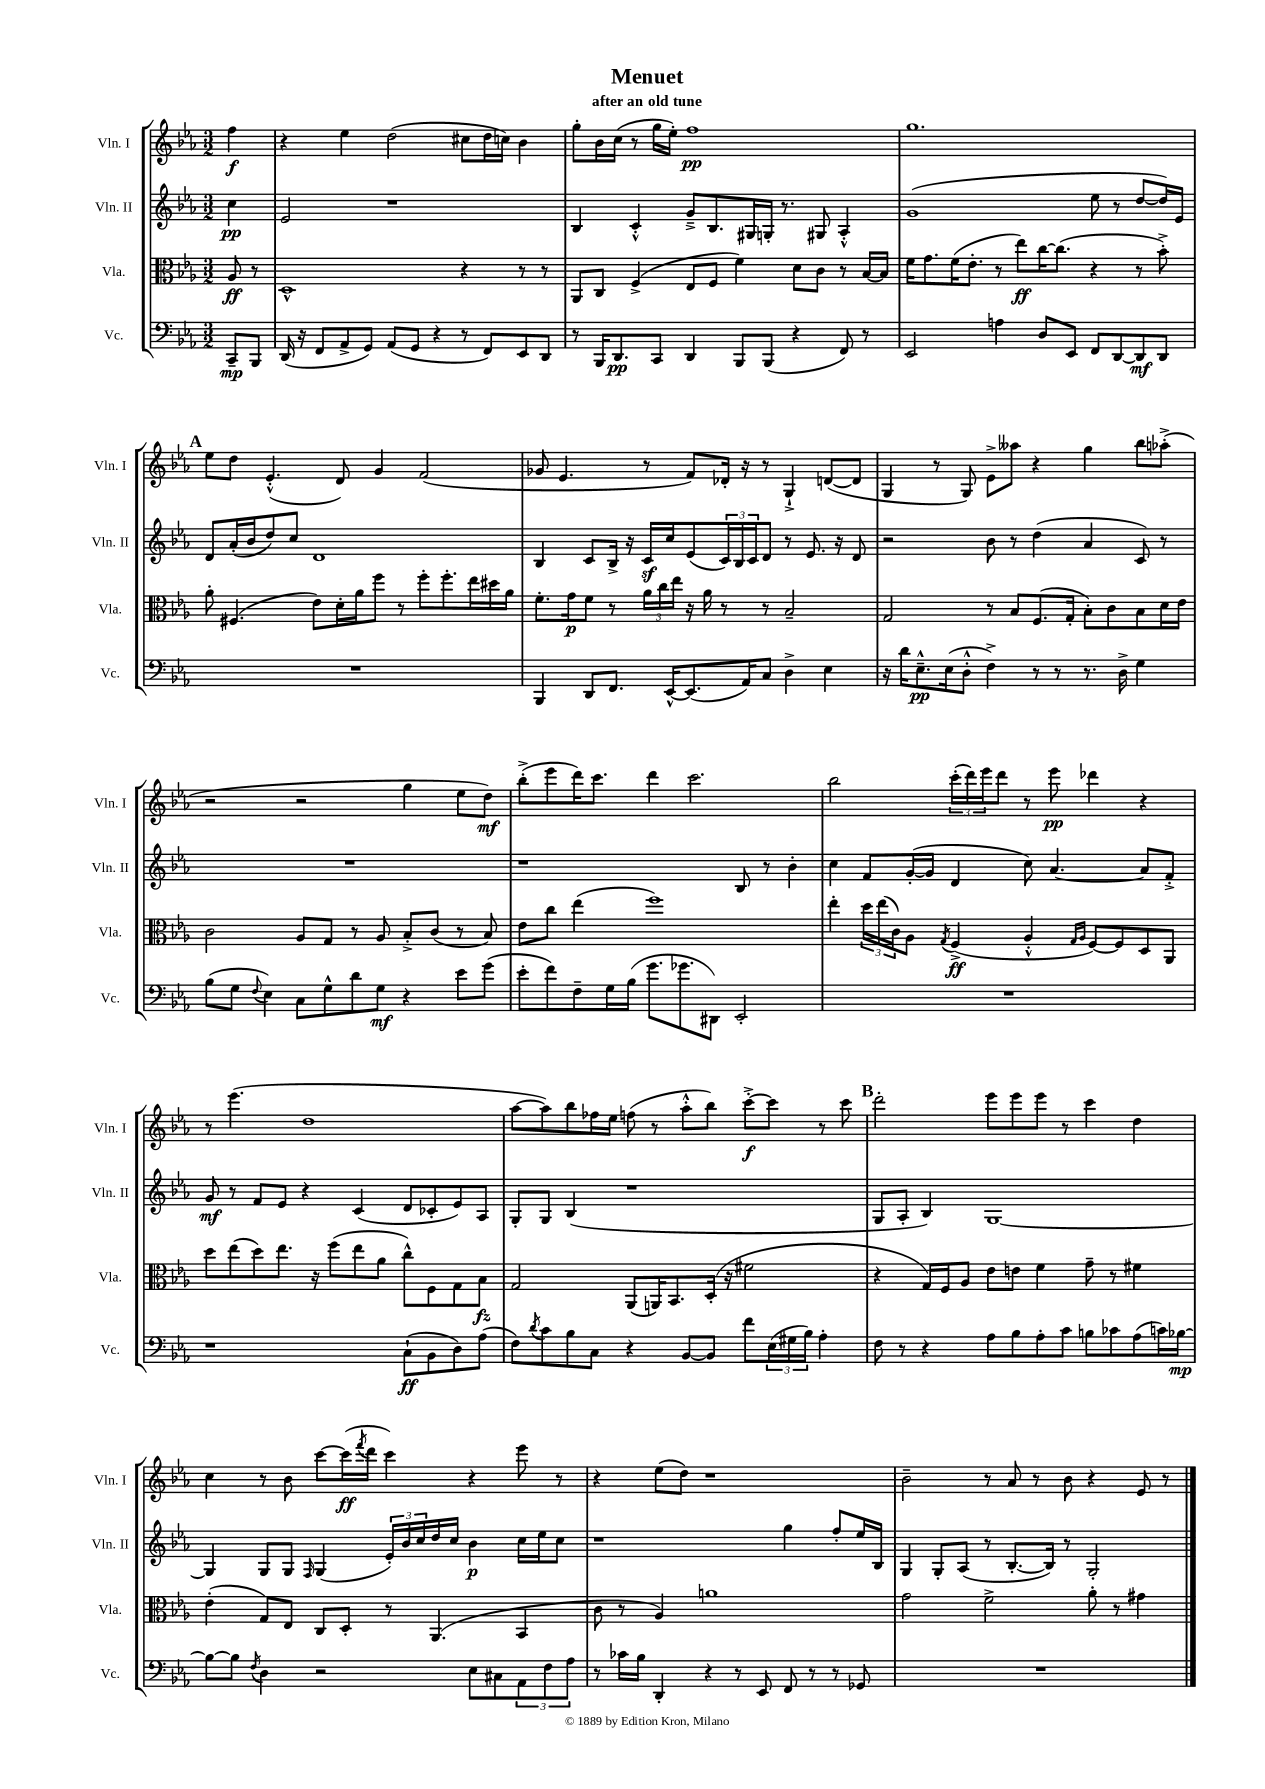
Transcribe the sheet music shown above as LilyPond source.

\header { title = "Menuet" subtitle = "after an old tune" }
<<
\new StaffGroup <<
\new Staff = "s0" \with { instrumentName = "Vln. I" shortInstrumentName = "Vln. I" } {
    \clef treble \key ees \major \numericTimeSignature \time 3/2 \partial 4
    f''4\f |
    r4 ees''4 d''2( cis''8 d''16 c''16) bes'4 |
    g''8-. bes'16 c''16( r8 g''16 ees''16-.) f''1\pp |
    g''1. |
    \mark \markup { \bold "A" } ees''8 d''8 ees'4.-.-^( d'8) g'4 f'2( |
    ges'8 ees'4. r8 f'8) des'16-. r16 r8 g4-!-> d'8~( d'8 |
    g4 r8 g8) ees'8-> aeses''8 r4 g''4 bes''8 aes''8-.->( |
    r2 r2 g''4 ees''8 d''8\mf) |
    bes''8-.->( ees'''8 d'''16) c'''8. d'''4 c'''2. |
    bes''2 \tuplet 3/2 { c'''16-.( d'''16) ees'''16 } d'''8 r8 ees'''8\pp des'''4 r4 |
    r8 ees'''4.( d''1 |
    aes''8~ aes''8) bes''8 fes''16 ees''16 f''8( r8 aes''8-.-^ bes''8) c'''8~-.->\f c'''8 r8 c'''8 |
    \mark \markup { \bold "B" } d'''2-. ees'''8 ees'''8 ees'''8 r8 c'''4 d''4 |
    c''4 r8 bes'8 c'''8~ c'''16\ff( \acciaccatura { f'''8 } d'''16 c'''4) r4 ees'''8 r8 |
    r4 ees''8( d''8) r1 |
    bes'2-- r8 aes'8 r8 bes'8 r4 ees'8 r8 \bar "|." |
}
\new Staff = "s1" \with { instrumentName = "Vln. II" shortInstrumentName = "Vln. II" } {
    \clef treble \key ees \major \numericTimeSignature \time 3/2 \partial 4
    c''4\pp |
    ees'2 r1 |
    bes4 c'4-.-^ g'8---> bes8. gis16 g16-. r8. gis8 aes4-.-^ |
    g'1( ees''8 r8 d''8~ d''16) ees'16 |
    \mark \markup { \bold "A" } d'8 aes'16-.( bes'16 d''8) c''8 d'1 |
    bes4 c'8 bes16-> r16 c'16\sf c''16 ees'8( \tuplet 3/2 { c'16) bes16 c'16 } d'8 r8 ees'8. r16 d'8 |
    r2 bes'8 r8 d''4( aes'4 c'8) r8 |
    R1. |
    r1 bes8 r8 bes'4-. |
    c''4 f'8 g'16~-.( g'16 d'4 c''8) aes'4.~ aes'8 f'8-.-> |
    g'8\mf r8 f'8 ees'8 r4 c'4( d'8 ces'8-. ees'8) aes8 |
    g8-. g8 bes4( r1 |
    \mark \markup { \bold "B" } g8 aes8-. bes4) g1~ |
    g4 g8 g8 \grace { f16 } g4( \tuplet 3/2 { ees'16-.) bes'16 c''16 } d''16 c''16 bes'4\p c''16 ees''16 c''8 |
    r1 g''4 f''8-. ees''16 bes16 |
    g4 g8-. aes8( r8 bes8.~-. bes16) r8 g2-. \bar "|." |
}
\new Staff = "s2" \with { instrumentName = "Vla." shortInstrumentName = "Vla." } {
    \clef alto \key ees \major \numericTimeSignature \time 3/2 \partial 4
    aes8\ff r8 |
    d1-^ r4 r8 r8 |
    aes,8 c8 f4->( ees8 f8 f'4) d'8 c'8 r8 bes16~ bes16 |
    f'16 g'8. f'16( ees'8.-. r8 ees''8\ff) c''16~ c''8.( r4 r8 bes'8-.->) |
    \mark \markup { \bold "A" } aes'8-. fis4.( ees'8) d'16-. aes'16 f''8 r8 f''8-. f''8.-. ees''16 dis''16 aes'16 |
    f'8.-. g'16\p f'8 r8 \tuplet 3/2 { aes'16 c''16 ees''16 } r16 aes'16 r8 r8 bes2-- |
    g2 r8 bes8 f8.( g16-. bes8-.) c'8 bes8 d'16 ees'16 |
    c'2 aes8 g8 r8 aes8 bes8-.-> c'8( r8 bes8) |
    ees'8 c''8 ees''4( f''1) |
    ees''4-. \tuplet 3/2 { d''16 ees''16( c'16) } aes8 \acciaccatura { g8 } f4->\ff( aes4-.-^ \grace { g16 aes16 } f8~) f8 d8 aes,8 |
    d''8 ees''8( d''8) ees''8. r16 f''8( ees''8 aes'8 c''8-^) f8 g8 bes8\fz |
    g2 aes,8( a,16) bes,8. d16-.( r16 fis'2 |
    \mark \markup { \bold "B" } r4 g16) f16 aes8 ees'8 e'8 f'4 g'8-- r8 fis'4 |
    ees'4-.( g8) ees8 c8 d8-. r8 aes,4.( bes,4 |
    c'8 r8 aes4) a'1 |
    g'2 f'2-> aes'8-. r8 gis'4 \bar "|." |
}
\new Staff = "s3" \with { instrumentName = "Vc." shortInstrumentName = "Vc." } {
    \clef bass \key ees \major \numericTimeSignature \time 3/2 \partial 4
    c,8--\mp bes,,8 |
    d,16( r16 f,8 aes,8-> g,8) aes,8( g,8 r4 r8 f,8) ees,8 d,8 |
    r8 bes,,16 d,8.\pp c,8 d,4 bes,,8 bes,,8( r4 f,8) r8 |
    ees,2 a4 d8 ees,8 f,8 d,8~ d,8\mf d,8 |
    \mark \markup { \bold "A" } R1. |
    bes,,4 d,8 f,8. ees,16~-^ ees,8.( aes,16) c8 d4-> ees4 |
    r16 d'16 ees8.---^\pp ees16( d8-.-^ f4->) r8 r8 r8. d16-> g4 |
    bes8( g8 \appoggiatura { f8 } ees4) c8 g8-^ d'8 g8\mf r4 ees'8 g'8( |
    ees'8-. f'8) f8-- g16 bes16( g'8. ges'8. dis,8) ees,2-. |
    R1. |
    r1 c8-!\ff( bes,8 d8) aes8( |
    f8) \acciaccatura { d'8 } c'8 bes8 c8 r4 bes,8~ bes,8 f'8 \tuplet 3/2 { ees16( gis16 bes16) } aes4-. |
    \mark \markup { \bold "B" } f8 r8 r4 aes8 bes8 aes8-. c'8 b8 ces'8 aes8( c'16) bes16~\mp |
    bes8~ bes8 \acciaccatura { f8 } d4 r2 ees8 cis8 \tuplet 3/2 { aes,8 f8 aes8 } |
    r8 ces'16 bes16 d,4-. r4 r8 ees,8 f,8 r8 r8 ges,8 |
    R1. \bar "|." |
}
>>
>>
\layout { \context { \Score \remove "Bar_number_engraver" } }
